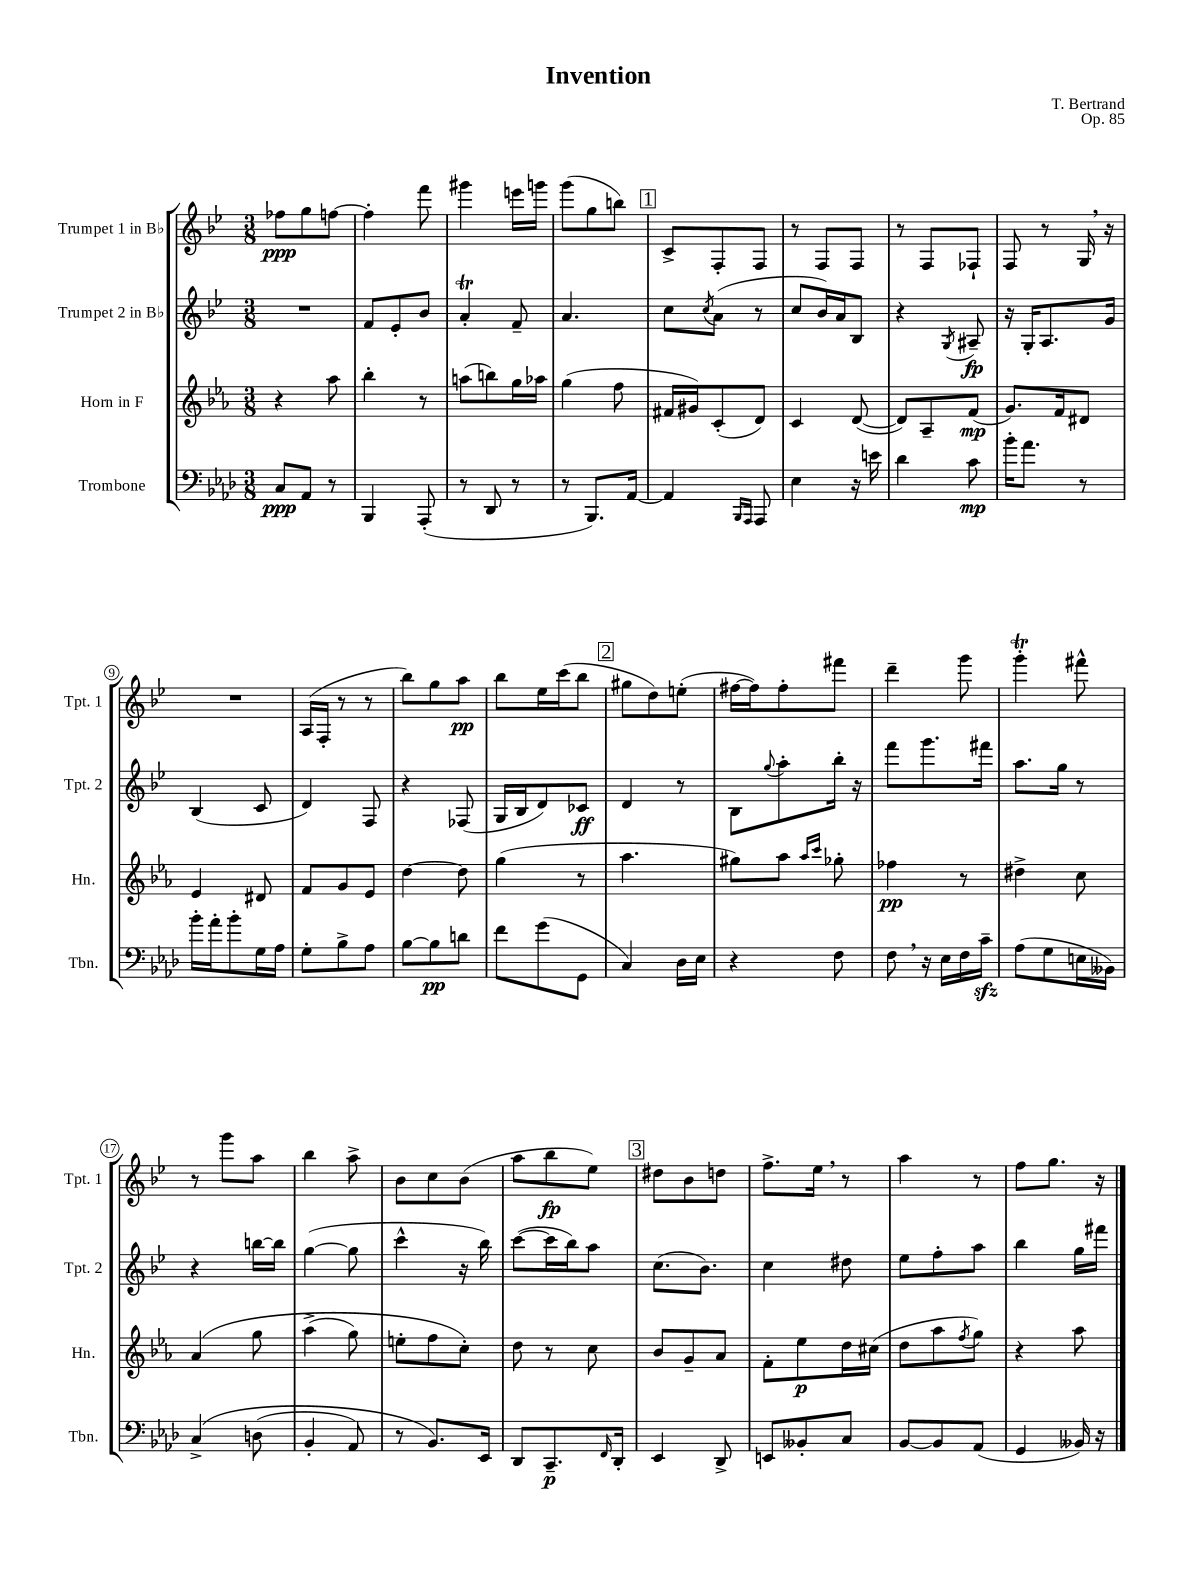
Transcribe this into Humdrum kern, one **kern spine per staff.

**kern	**kern	**kern	**kern
*staff4	*staff3	*staff2	*staff1
*clefF4	*clefG2	*clefG2	*clefG2
*k[b-e-a-d-]	*k[b-e-a-]	*k[b-e-]	*k[b-e-]
*M3/8	*M3/8	*M3/8	*M3/8
8C	4r	4.r	8ff-
8AA-	.	.	8gg
8r	8aa-	.	[8ff
=	=	=	=
4BBB-	4bb-'	8f	4ff']
.	.	8e-'	.
(8AAA-'	8r	8b-	8fff
=	=	=	=
8r	(8aa	4a'	4ggg#
8DD-	8bb)	.	.
8r	16gg	8f~	16eee
.	16aa-	.	16ggg
=	=	=	=
8r	(4gg	4.a	(8ggg
8.BBB-)	.	.	8gg
.	8ff	.	8bb)
[16AA-	.	.	.
=	=	=	=
4AA-]	16f#	8cc	8c^
.	16g#)	.	.
.	.	8qcc	.
.	(8c'	(8a	8F'
16qqBBB-	.	.	.
16qqAAA-	.	.	.
8AAA-	8d)	8r	8F
=	=	=	=
4E-	4c	8cc	8r
.	.	16b-)	8F
.	.	16a	.
16r	([8d	8B-	8F
16e	.	.	.
=	=	=	=
4d-	8d])	4r	8r
.	8A-~	.	8F
.	.	8qG	.
8c	(8f	8A#~	8F-`
=	=	=	=
16b-'	8.g)	16r	8F
8.a-	.	16G'	.
.	.	8.A	8r
.	16f	.	.
8r	8d#	.	16G
.	.	16g	16r
=	=	=	=
16b-'	4e-	(4B-	4.r
16a-'	.	.	.
8b-'	.	.	.
16G	8d#	8c	.
16A-	.	.	.
=	=	=	=
8G'	8f	4d)	(16A
.	.	.	16F'
8B-^	8g	.	8r
8A-	8e-	8F	8r
=	=	=	=
[8B-	[4dd	4r	8bb-)
8B-]	.	.	8gg
8d	8dd]	(8F-	8aa
=	=	=	=
8f	(4gg	16G	8bb-
.	.	16B-	.
(8g	.	8d)	16ee-
.	.	.	(16ccc
8GG	8r	8c-	8bb-
=	=	=	=
4C)	4.aa-	4d	8gg#
.	.	.	8dd)
16D-	.	8r	(8ee'
16E-	.	.	.
=	=	=	=
4r	8gg#)	8B-	[16ff#
.	.	.	16ff#])
.	.	8qqgg	.
.	8aa-	8aa'	8ff#'
.	16qqaa-	.	.
.	16qqccc	.	.
8F	8gg-'	16bb-'	8fff#
.	.	16r	.
=	=	=	=
8F	4ff-	8fff	4ddd~
16r	.	8.ggg	.
16E-	.	.	.
16F	8r	.	8ggg
16c~	.	16fff#	.
=	=	=	=
(8A-	4dd#^	8.aa	4ggg'
8G	.	.	.
.	.	16gg	.
16E	8cc	8r	8fff#^^
16BB--)	.	.	.
=	=	=	=
&(4C^	&(4a-	4r	8r
.	.	.	8ggg
(8D	8gg	[16bb	8aa
.	.	16bb]	.
=	=	=	=
4BB-'	(4aa-^	([4gg	4bb-
8AA-)	8gg)	8gg]	8aa^
=	=	=	=
8r	8ee'	4ccc^^	8b-
8.BB-&)	8ff	.	8cc
.	8cc'&)	16r	(8b-
16EE-	.	16bb-)	.
=	=	=	=
8DD-	8dd	([8ccc	8aa
8.CC~	8r	16ccc]	8bb-
.	.	16bb-)	.
.	8cc	8aa	8ee-)
16qqFF	.	.	.
16DD-'	.	.	.
=	=	=	=
4EE-	8b-	(8.cc	8dd#
.	8g~	.	8b-
.	.	8.b-)	.
8DD-^	8a-	.	8dd
=	=	=	=
8EE	8f'	4cc	8.ff^
8BB--'	8ee-	.	.
.	.	.	16ee-
8C	16dd	8dd#	8r
.	(16cc#	.	.
=	=	=	=
[8BB-	8dd	8ee-	4aa
8BB-]	8aa-	8ff'	.
.	8qff	.	.
(8AA-	8gg)	8aa	8r
=	=	=	=
4GG	4r	4bb-	8ff
.	.	.	8.gg
16BB--)	8aa-	16gg	.
16r	.	16fff#	16r
==	==	==	==
*-	*-	*-	*-
